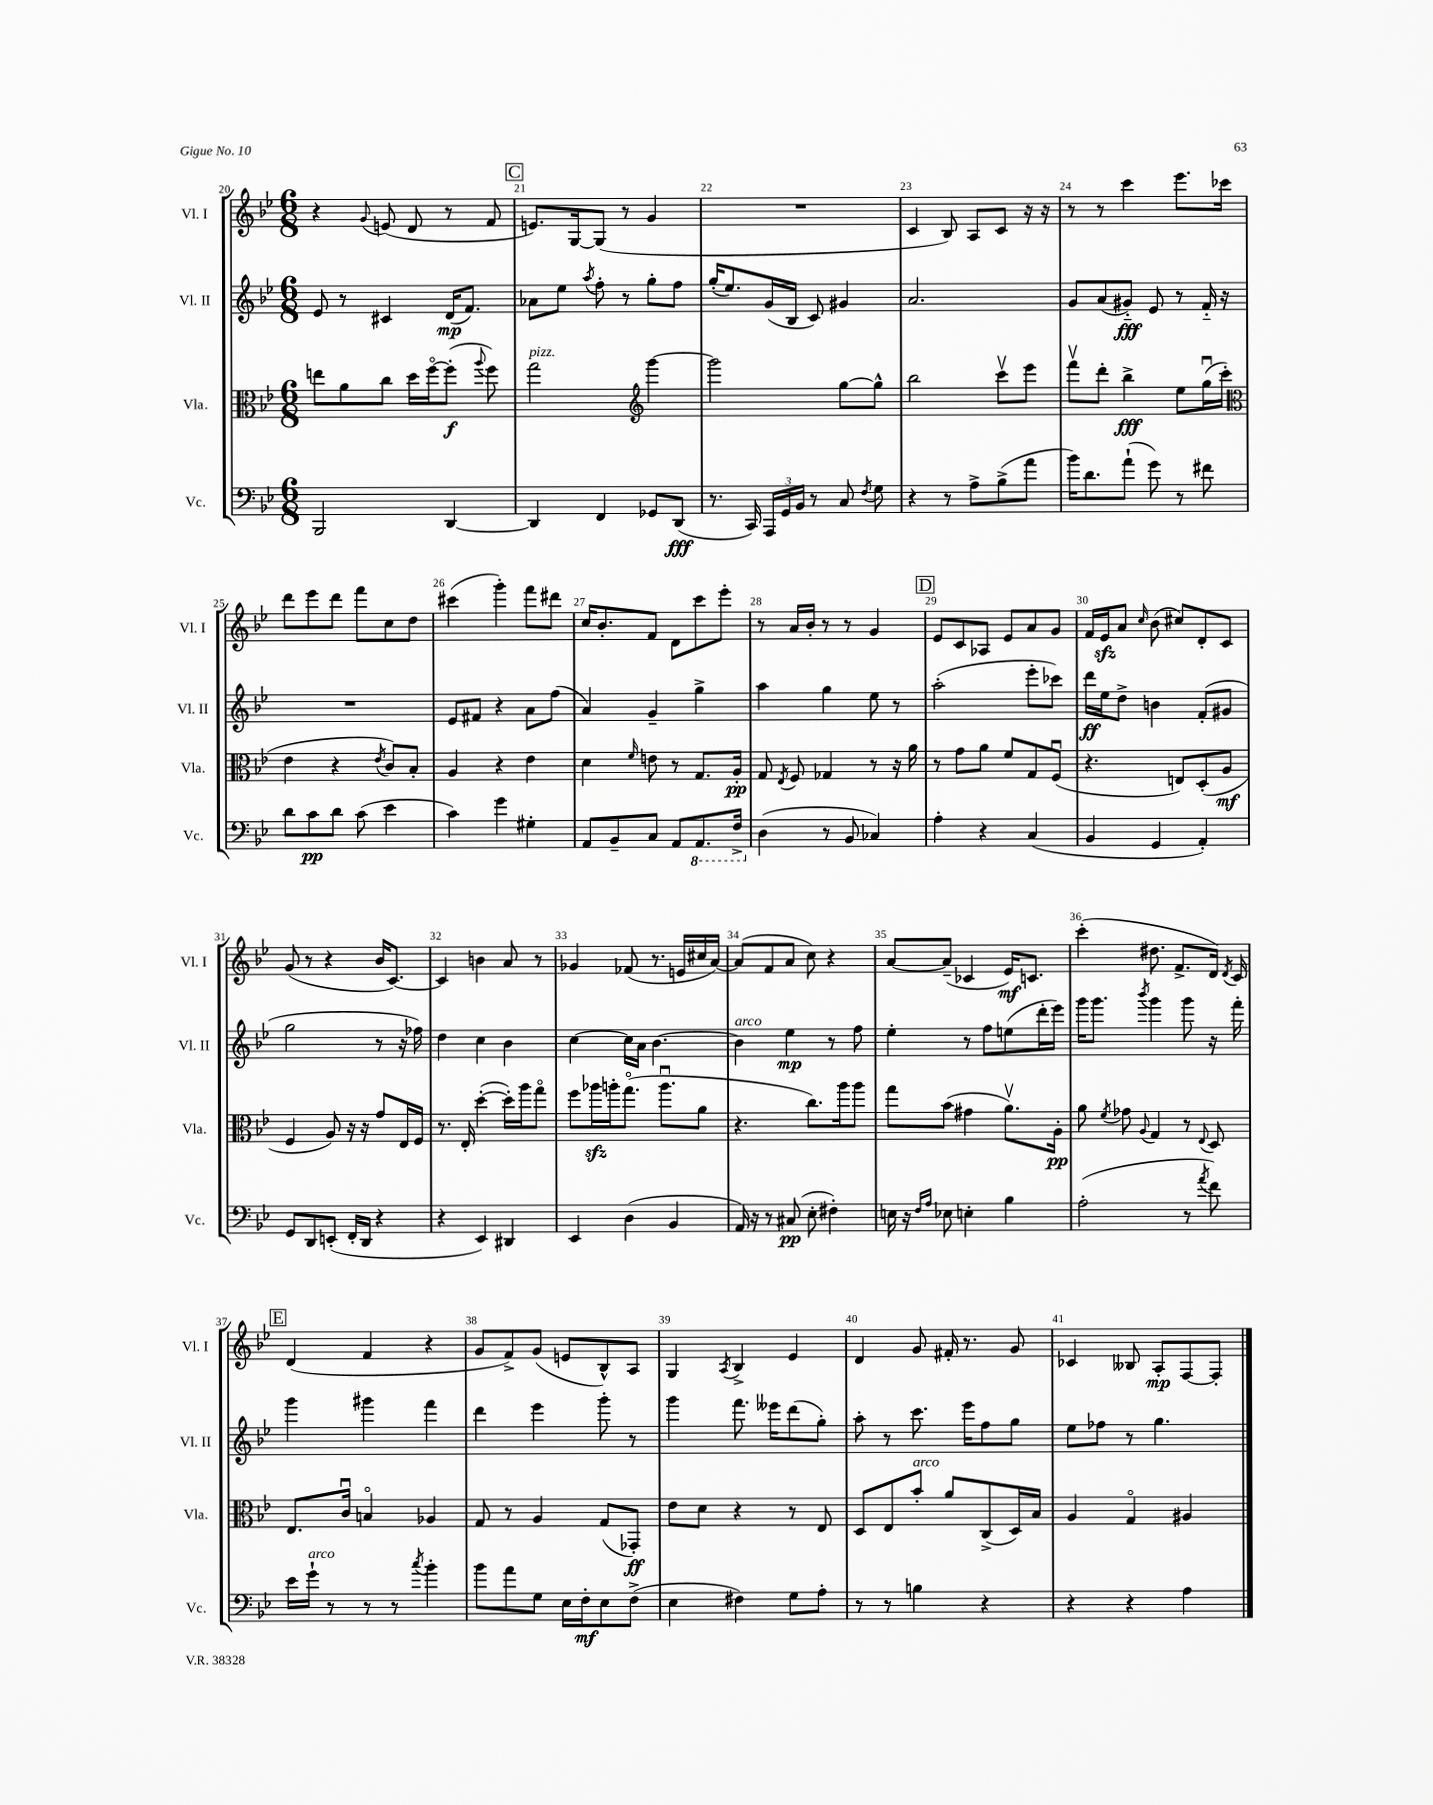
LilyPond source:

<<
\new StaffGroup <<
\new Staff = "s0" \with { instrumentName = "Vl. I" shortInstrumentName = "Vl. I" } {
    \clef treble \key bes \major \numericTimeSignature \time 6/8
    \autoBeamOff r4 \appoggiatura { g'8 } e'8( d'8 r8 f'8 |
    \mark \markup { \box "C" } e'8.[) g16~ g8]( r8 g'4 |
    R2. |
    c'4 bes8) a8[ c'8] r16 r16 |
    r8 r8 c'''4 ees'''8.[ ces'''16] |
    d'''8[ ees'''8 d'''8] f'''8[ c''8 d''8] |
    cis'''4( g'''4-.) f'''8[ dis'''8] |
    c''16[ bes'8.-. f'8] d'8[ c'''8 ees'''8]-. |
    r8 a'16[ bes'16]-. r8 r8 g'4 |
    \mark \markup { \box "D" } ees'8[ c'8 aes8] ees'8[ a'8 g'8] |
    f'16[ ees'16\sfz a'8] \grace { c''16 } bes'8( cis''8[) d'8-. c'8] |
    g'8( r8 r4 bes'16[ c'8.]~) |
    c'4 b'4 a'8 r8 |
    ges'4 fes'8( r8. e'16[ cis''16 a'16]~) |
    a'8[( f'8 a'8] c''8) r4 |
    a'8[~ a'8]--( ces'4 ees'16[\mf) c'8.] |
    c'''4-.( dis''8. f'8.[-> d'16]) \acciaccatura { d'8 } c'16 |
    \mark \markup { \box "E" } d'4( f'4 r4 |
    g'8[ f'8->) g'8]( e'8[ bes8-^) a8] |
    g4 \acciaccatura { a8 } bes4-> ees'4 |
    d'4 g'8 fis'16-. r8. g'8 |
    ces'4 beses8 a8[-.\mp f8~ f8]-. \bar "|." |
}
\new Staff = "s1" \with { instrumentName = "Vl. II" shortInstrumentName = "Vl. II" } {
    \clef treble \key bes \major \numericTimeSignature \time 6/8
    \autoBeamOff ees'8 r8 cis'4 d'16[\mp( f'8.]) |
    \mark \markup { \box "C" } aes'8[ ees''8] \acciaccatura { a''8 } f''8-. r8 g''8[-. f''8] |
    g''16[-.( ees''8.) g'16( bes16] c'8) gis'4 |
    a'2. |
    g'8[ a'8( gis'8]-_\fff) ees'8 r8 f'16-_ r16 |
    R2. |
    ees'8[ fis'8] r4 a'8[ f''8]( |
    a'4) g'4-- g''4-> |
    a''4 g''4 ees''8 r8 |
    \mark \markup { \box "D" } a''2-.( ees'''8[-. ces'''8]) |
    d'''16[\ff ees''16 d''8]-> b'4 f'8[-.( gis'8] |
    g''2 r8 r16 fes''16) |
    d''4 c''4 bes'4 |
    c''4~ c''16[ a'16] bes'4.~ |
    bes'4^\markup { \italic "arco" } ees''4\mp r8 f''8 |
    ees''4-. r8 f''8[ e''8( d'''16-. ees'''16]) |
    g'''16[ g'''8.] \acciaccatura { bes'''8 } g'''4 g'''8 r16 f'''16-. |
    \mark \markup { \box "E" } g'''4 gis'''4 f'''4 |
    d'''4 ees'''4 g'''8-. r8 |
    g'''4 f'''8. eeses'''16[ d'''8( g''8]-.) |
    a''8-. r8 c'''8. ees'''16[ f''8 g''8] |
    ees''8[ fes''8] r8 g''4. \bar "|." |
}
\new Staff = "s2" \with { instrumentName = "Vla." shortInstrumentName = "Vla." } {
    \clef alto \key bes \major \numericTimeSignature \time 6/8
    \autoBeamOff e''8[ a'8 c''8] d''16[ f''16~\flageolet f''8]-.\f( \appoggiatura { a''8 } f''8) |
    \mark \markup { \box "C" } g''2^\markup { \italic "pizz." } \clef treble g'''4~ |
    g'''2 g''8[~ g''8]-^ |
    bes''2 c'''8[\upbow ees'''8] |
    f'''8[\upbow d'''8]-. bes''4->\fff ees''8[ g''16\downbow( c'''16]-. |
    \clef alto ees'4 r4 \acciaccatura { ees'8 } c'8[) bes8]-. |
    a4 r4 ees'4 |
    d'4 \grace { f'16 } e'8 r8 g8.[ a16]-.\pp |
    g8 \acciaccatura { ees8 } f8 ges4 r8 r16 a'16 |
    \mark \markup { \box "D" } r8 g'8[ a'8] f'8[ g8 f8]\downbow( |
    r4. e8[) d8-.( a8]\mf |
    f4 a8) r16 r16 g'8[ ees16 f16] |
    r8. ees16-. d''4~-.( d''16[-.) a''16 g''8]\flageolet |
    f''8[ aes''16\sfz a''16-. g''8.]\flageolet( a''8.[\downbow a'8] |
    r4. c''8.[) a''16 a''8] |
    g''8[ bes'8]( gis'4 a'8.[\upbow) a16]-.\pp |
    a'8 \acciaccatura { f'8 } ges'8 \appoggiatura { a8 } g4 r8 \appoggiatura { ees8 } d8 |
    \mark \markup { \box "E" } ees8.[ c'16]\downbow b4\flageolet aes4 |
    g8 r8 a4 g8[( ges,8]-.\ff) |
    ees'8[ d'8] r4 r8 ees8 |
    d8[ ees8 bes'8]-.^\markup { \italic "arco" } a'8[ c8->( d16) bes16] |
    a4 g4\flageolet ais4 \bar "|." |
}
\new Staff = "s3" \with { instrumentName = "Vc." shortInstrumentName = "Vc." } {
    \clef bass \key bes \major \numericTimeSignature \time 6/8
    \autoBeamOff bes,,2 d,4~ |
    \mark \markup { \box "C" } d,4 f,4 ges,8[ d,8]\fff( |
    r8. c,16) \tuplet 3/2 { a,,16[ g,16 bes,16] } r8 c8 \acciaccatura { f8 } g8 |
    r4 r8 a8[-> bes8->( a'8] |
    bes'16[) d'8. a'8]-!( g'8) r8 fis'8 |
    d'8[ c'8\pp d'8] c'8( ees'4 |
    c'4) g'4 gis4-. |
    a,8[ bes,8-- c8] a,8[ \ottava #-1 a,,8. f,16]-> \ottava #0 |
    d4( r8 bes,8 ces4) |
    \mark \markup { \box "D" } a4-. r4 c4( |
    bes,4 g,4 a,4-.) |
    g,8[ d,8 e,8]-.( f,16[-. d,16] r4 |
    r4 ees,4) dis,4 |
    ees,4 d4( bes,4 |
    a,16) r16 r8 cis8\pp( ees8-. fis4-.) |
    e16 r16 \grace { f16[ a16] } ees8 e4-. bes4 |
    a2-.( r8 \acciaccatura { a'8 } f'8) |
    \mark \markup { \box "E" } ees'16[ g'16]-!^\markup { \italic "arco" } r8 r8 r8 \acciaccatura { c''8 } bes'4-. |
    bes'8[ a'8 g8] ees16[ f16-.\mf ees8 f8]->( |
    ees4 fis4) g8[ a8]-. |
    r8 r8 b4 r4 |
    r4 r4 a4 \bar "|." |
}
>>
>>
\layout { \context { \Score currentBarNumber = #20 \override BarNumber.break-visibility = ##(#f #t #t) barNumberVisibility = #all-bar-numbers-visible } }
